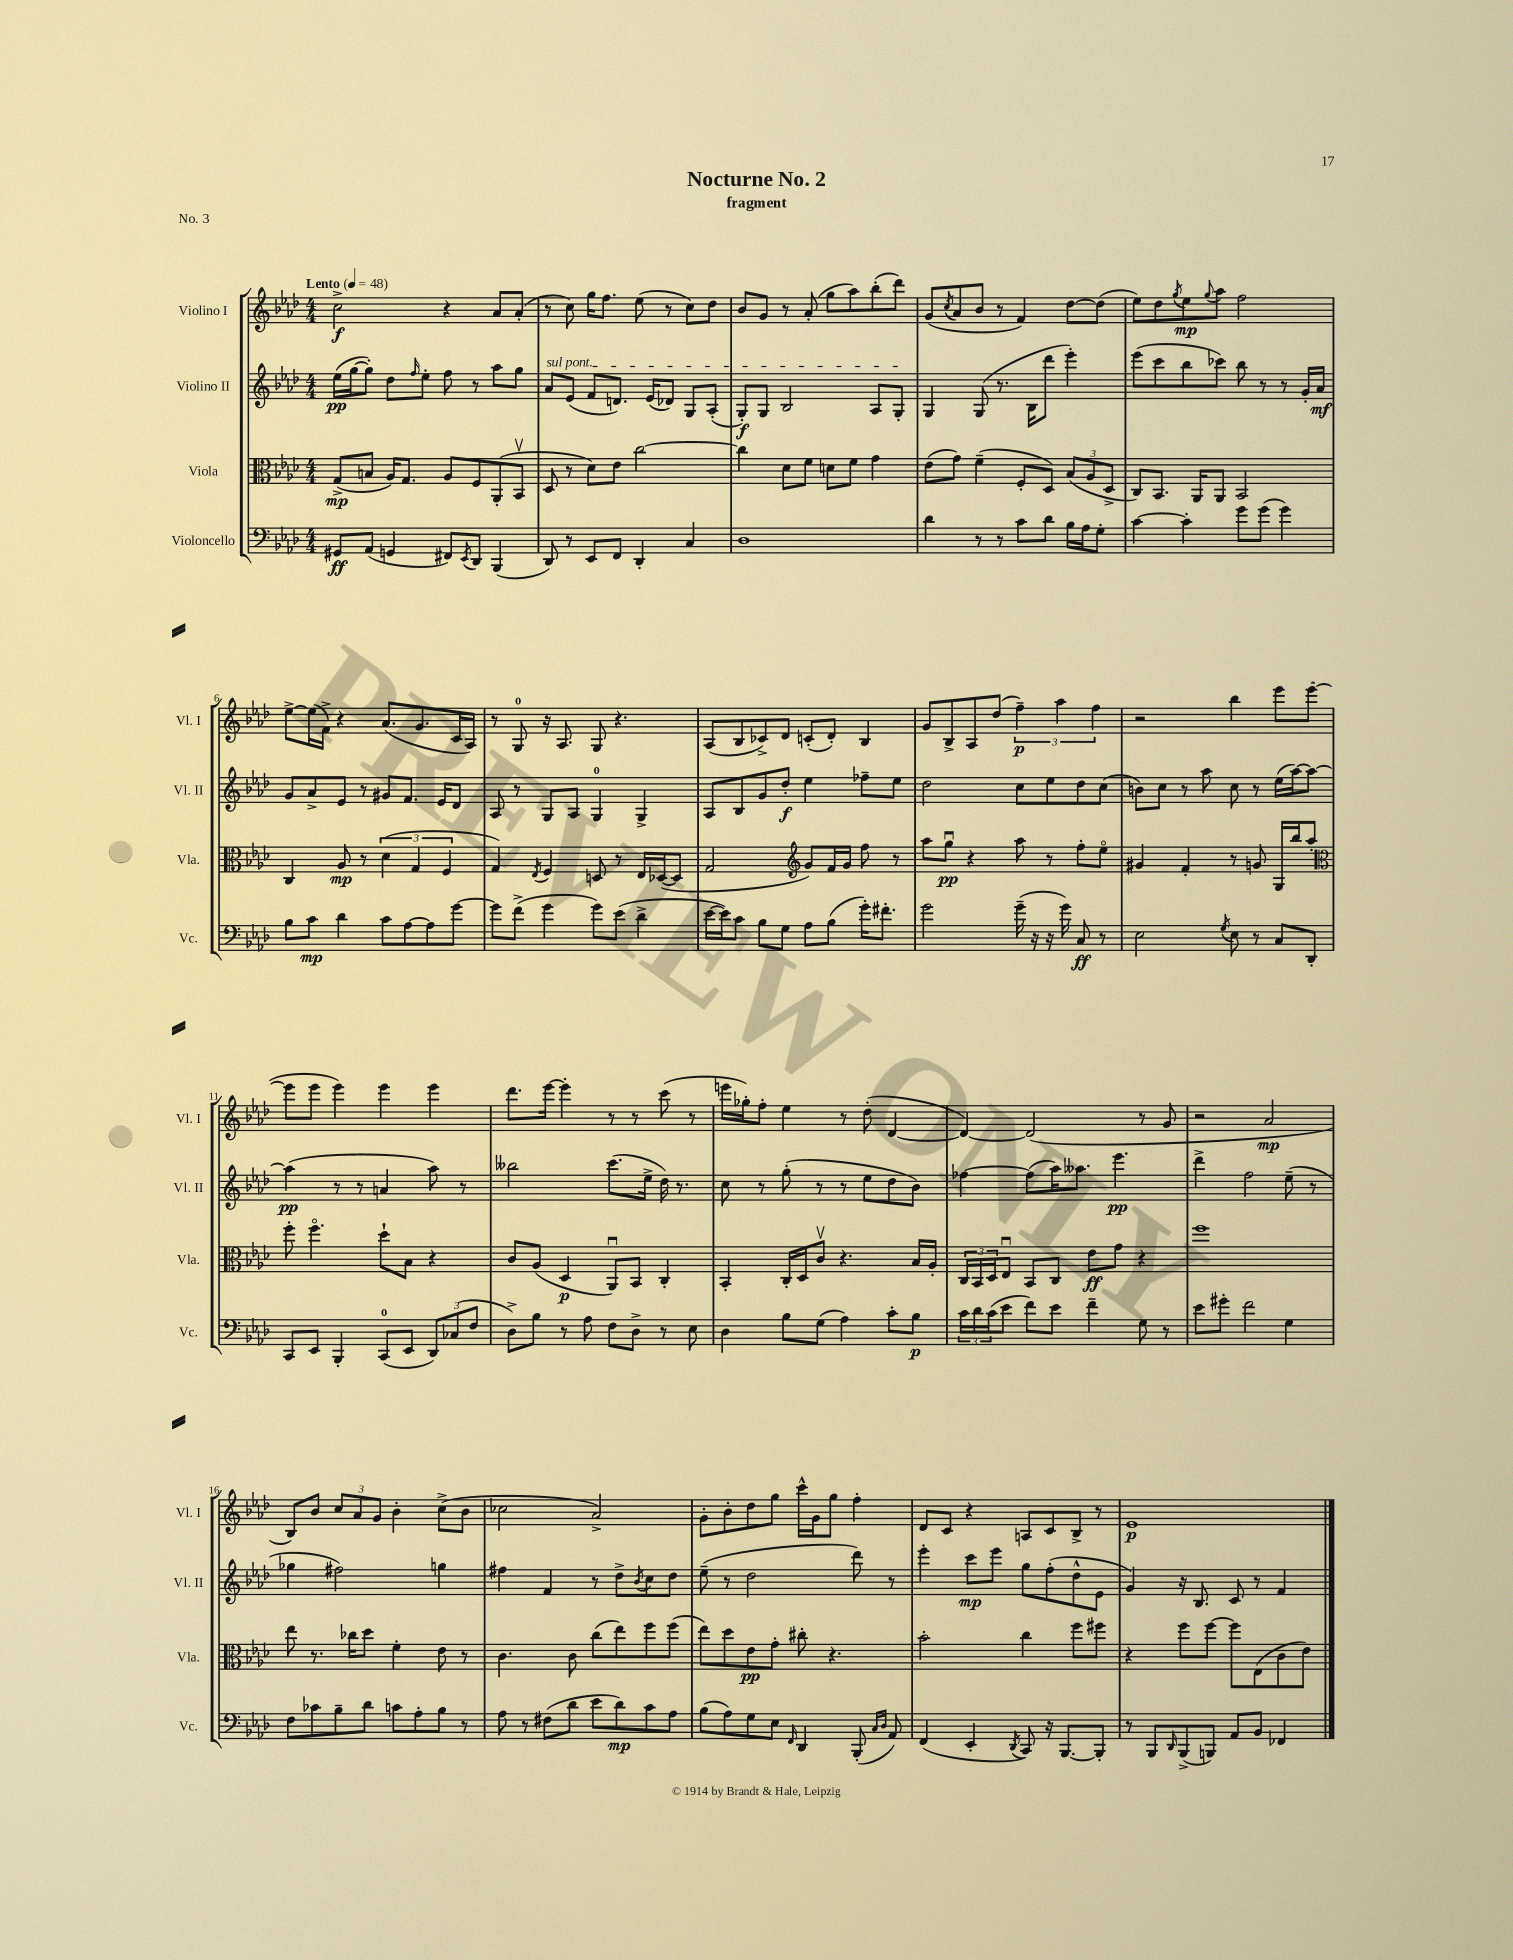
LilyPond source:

\header { title = "Nocturne No. 2" subtitle = "fragment" piece = "No. 3" }
<<
\new StaffGroup <<
\new Staff = "s0" \with { instrumentName = "Violino I" shortInstrumentName = "Vl. I" } {
    \clef treble \key aes \major \numericTimeSignature \time 4/4 \tempo "Lento" 4 = 48
    c''2->\f r4 aes'8 aes'8-.( |
    r8 c''8) g''16 f''8. ees''8( r8 c''8) des''8 |
    bes'8 g'8 r8 aes'8-.( g''8 aes''8) bes''8-.( des'''8) |
    g'8( \acciaccatura { c''8 } aes'8 bes'8 r8 f'4) des''8~ des''8( |
    ees''8) des''8 \acciaccatura { g''8 } ees''8\mp \appoggiatura { g''8 } aes''8 f''2 |
    ees''8~-> ees''16( f'16->) r4 aes'8.( g'8. c'16 aes16) |
    r8 g8-0 r16 aes8. g8 r4. |
    aes8( bes8 ces'8->) des'8 c'8-.( des'8-.) bes4 |
    g'8 bes8-> aes8 des''8( \tuplet 3/2 { f''4--\p) aes''4 f''4 } |
    r2 bes''4 ees'''8 ees'''8~( |
    ees'''8 ees'''8 ees'''4) ees'''4 ees'''4 |
    des'''8. ees'''16~ ees'''4-. r8 r8 c'''8( r8 |
    e'''16 ges''16-.) f''8-. ees''4 r8 des''8-.( des'4~ |
    des'4~) des'2( r8 g'8 |
    r2 aes'2\mp |
    bes8) bes'8 \tuplet 3/2 { c''8 aes'8 g'8 } bes'4-. c''8->( bes'8 |
    ces''2 aes'2->) |
    g'8-. bes'8-. des''8 g''8 c'''16-^ g'16 g''8 f''4-. |
    des'8 c'8 r4 a8 c'8 bes8-> r8 |
    ees'1\p \bar "|." |
}
\new Staff = "s1" \with { instrumentName = "Violino II" shortInstrumentName = "Vl. II" } {
    \clef treble \key aes \major \numericTimeSignature \time 4/4
    ees''16\pp( g''16~ g''8-.) des''8 \grace { f''16 } ees''8-. f''8 r8 aes''8 g''8 |
    \once \override TextSpanner.bound-details.left.text = \markup { \italic "sul pont." } aes'8\startTextSpan ees'8( f'8 d'8.) ees'16( des'8) g8 aes8-.( |
    g8-.\f) g8 bes2 aes8 g8-.\stopTextSpan |
    g4 g8( r8. bes16 des'''8 ees'''4-.) |
    ees'''8( c'''8 bes''8 ces'''8) bes''8 r8 r8 g'16-. aes'16\mf |
    g'8 aes'8-> ees'8 r8 gis'8 f'8. ees'16 des'8 |
    aes8 r8 g8 aes8 g4-0 g4-> |
    aes8 bes8 g'8 des''8-.\f ees''4 fes''8-- ees''8 |
    des''2 c''8 ees''8 des''8 c''8( |
    b'8) c''8 r8 aes''8 c''8 r8 ees''16( aes''16~) aes''8~ |
    aes''4\pp( r8 r8 a'4 aes''8) r8 |
    beses''2 c'''8.( ees''16-> des''16) r8. |
    c''8 r8 g''8-.( r8 r8 ees''8 des''8 bes'8) |
    fes''4~ fes''8( aes''16) aeses''8. ees'''4.\pp |
    des'''4-> f''2 ees''8--( r8 |
    ges''4 fis''2) g''4 |
    fis''4 f'4 r8 des''8-> \acciaccatura { bes'8 } c''8 des''8 |
    ees''8--( r8 des''2 des'''8) r8 |
    ees'''4-. c'''8\mp ees'''8 g''8 f''8-.( des''8-^ ees'8 |
    g'4) r16 bes8. c'8 r8 f'4 \bar "|." |
}
\new Staff = "s2" \with { instrumentName = "Viola" shortInstrumentName = "Vla." } {
    \clef alto \key aes \major \numericTimeSignature \time 4/4
    g8->\mp( b8 aes16) g8. aes8 f8 aes,8-.( bes,8\upbow |
    des8 r8 des'8) ees'8 c''2~ |
    c''4 des'8 f'8 d'8 f'8 g'4 |
    ees'8( g'8) f'4--( f8-. des8) \tuplet 3/2 { bes8( aes8 des8-> } |
    c8) bes,8. aes,16 aes,8 bes,2 |
    c4 aes8\mp r8 \tuplet 3/2 { des'4( g4 f4 } |
    g4) \acciaccatura { ees8 } f4 d8 r8 ees16 des16~( des8 |
    g2 \clef treble g'8) f'16 g'16 f''8 r8 |
    aes''8 g''8\downbow\pp r4 aes''8 r8 f''8-. ees''8\flageolet |
    gis'4 f'4-. r8 g'8 g16 bes''16 aes''8-. |
    \clef alto f''8-. f''4.\flageolet des''8-! bes8 r4 |
    c'8 aes8( des4\p aes,8\downbow) bes,8 c4-. |
    bes,4-. c16-. des16 c'8\upbow r4. bes16 aes16-. |
    \tuplet 3/2 { c16 bes,16 des16 } ees8\downbow bes,8 c8 ees'8\ff g'8 r4 |
    f''1 |
    ees''8 r8. ces''16 des''8 f'4-. ees'8 r8 |
    c'4. c'8 c''8( ees''8) f''8 f''8( |
    ees''8) des''8 ees'8\pp g'8-. cis''8-. r4. |
    bes'2-. c''4 f''8 fis''8 |
    r4 f''8 f''8~ f''8 ees8( c'8 ees'8) \bar "|." |
}
\new Staff = "s3" \with { instrumentName = "Violoncello" shortInstrumentName = "Vc." } {
    \clef bass \key aes \major \numericTimeSignature \time 4/4
    gis,8\ff aes,8( g,4 fis,8) \acciaccatura { ees,8 } des,8 bes,,4( |
    des,8) r8 ees,8 f,8 des,4-. c4 |
    des1 |
    des'4 r8 r8 c'8 des'8 bes16 aes16 g8-. |
    c'4~ c'4-. g'8 g'8( g'4) |
    bes8 c'8\mp des'4 c'8 aes8~ aes8 g'8~ |
    g'8 f'8->( g'4 g'8) ees'8( des'4-> |
    ees'16~ ees'16) c'8 bes8 g8 aes8 bes8( g'16-.) fis'8.-. |
    g'2 g'16--( r16 r16 g'16) c8\ff r8 |
    ees2 \acciaccatura { g8 } ees8 r8 c8 des,8-. |
    c,8 ees,8 bes,,4-. c,8-0( ees,8 \tuplet 3/2 { des,8) ces8( f8 } |
    des8->) bes8 r8 aes8 f8 des8-> r8 ees8 |
    des4 bes8 g8( aes4) c'8-. bes8\p |
    \tuplet 3/2 { c'16 des'16 c'16( } ees'8 f'8) ees'8 f'4-- g8 r8 |
    ees'8 gis'8-. f'2 g4 |
    f8 ces'8 bes8-- des'8 c'8 aes8-. bes8 r8 |
    aes8 r8 fis8( des'8 ees'8 des'8\mp) c'8 aes8 |
    bes8( aes8) g8 ees8 \grace { f,16 } des,4 bes,,8-.( \grace { c16 des16 } aes,8) |
    f,4( ees,4-. \acciaccatura { des,8 } c,8) r16 bes,,8.~ bes,,8-. |
    r8 bes,,8 \grace { des,16 } bes,,8->( b,,8) aes,8 bes,8 fes,4 \bar "|." |
}
>>
>>
